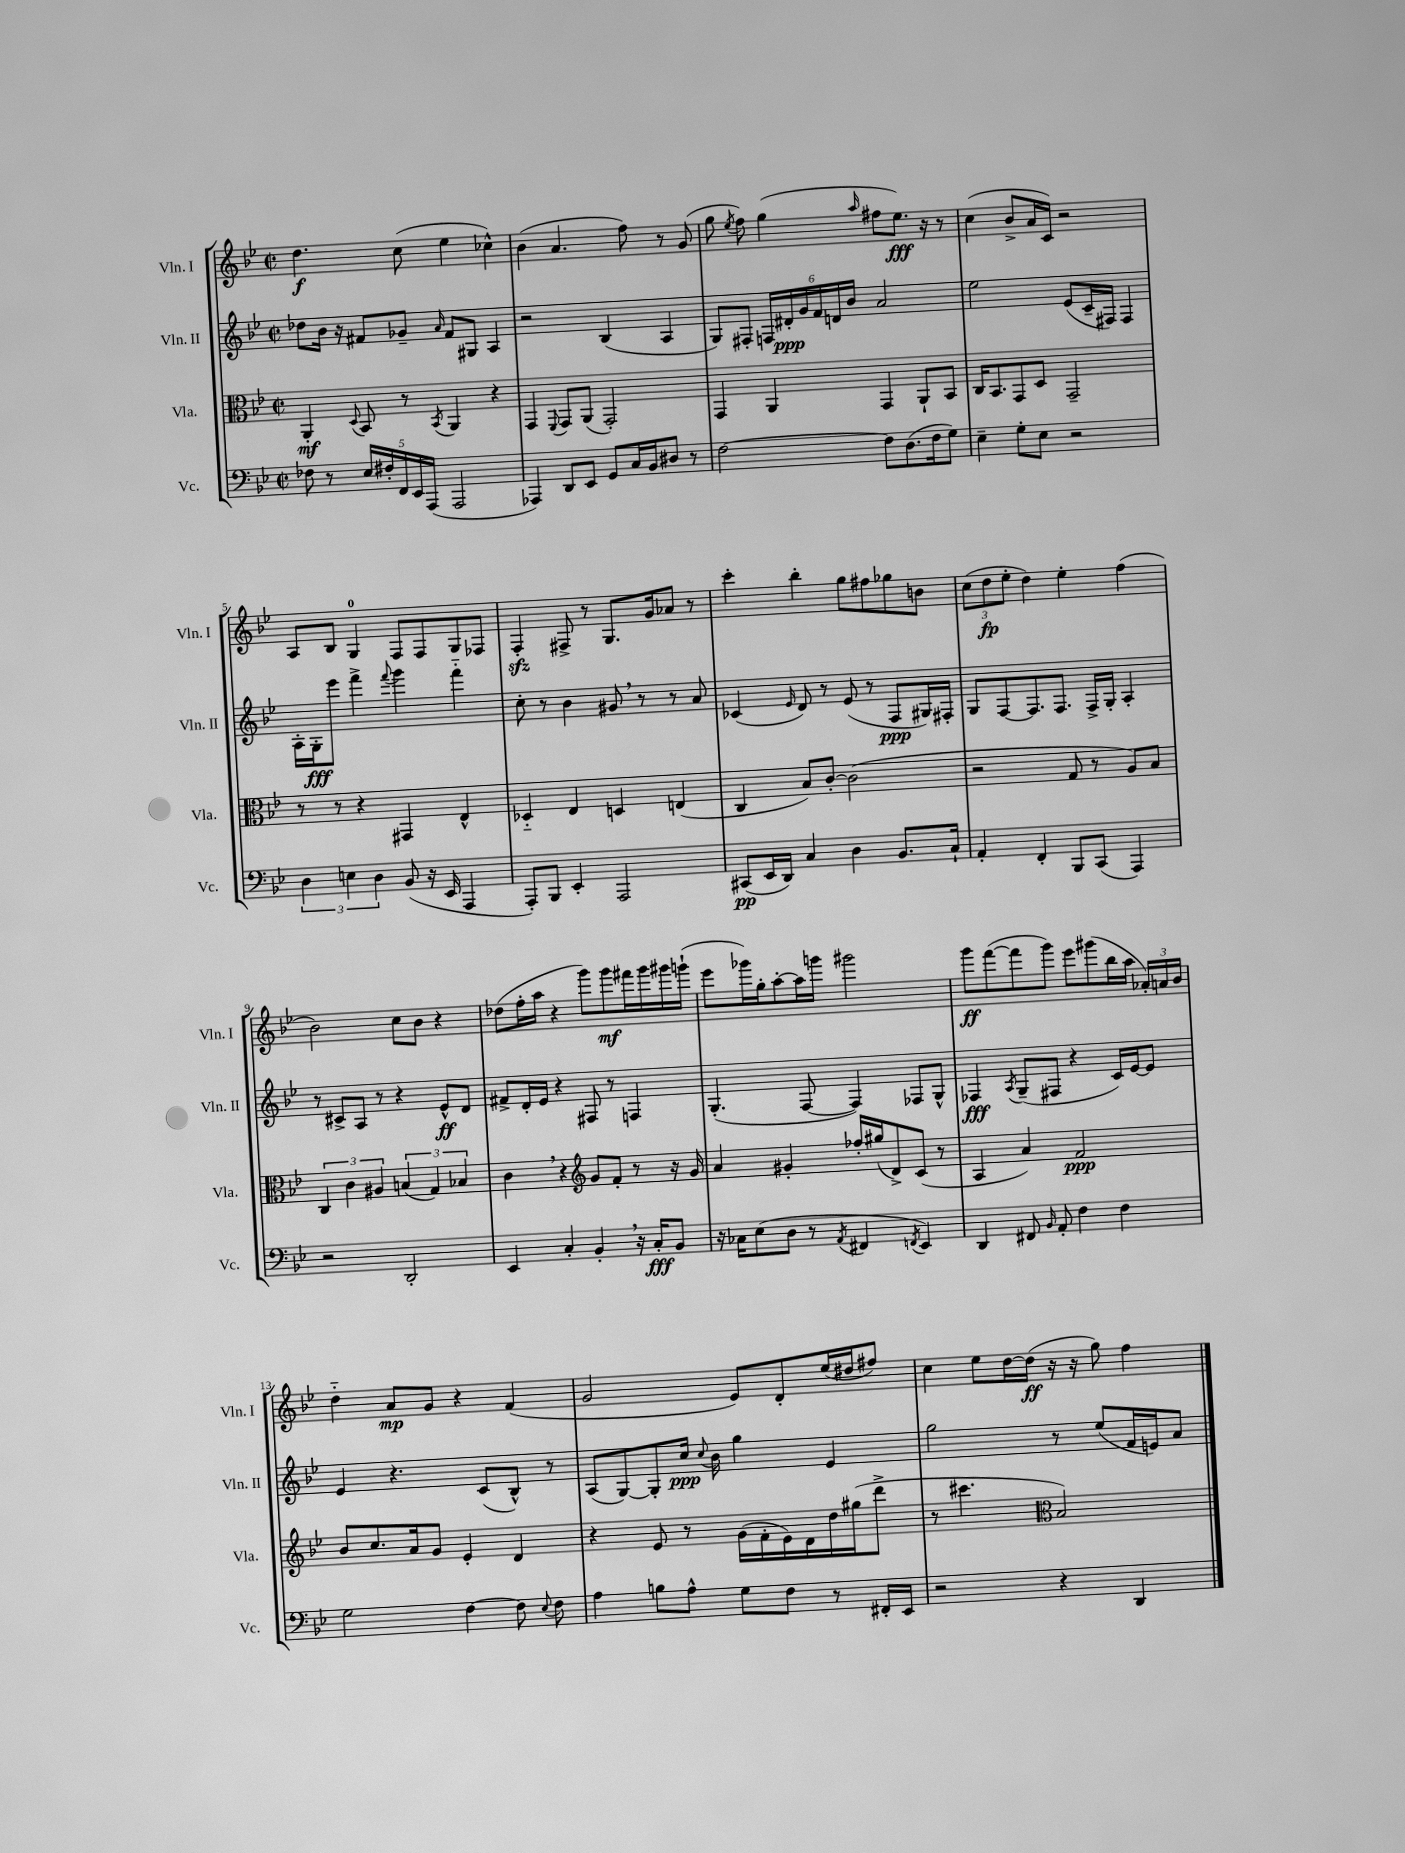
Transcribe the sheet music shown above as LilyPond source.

<<
\new StaffGroup <<
\new Staff = "s0" \with { instrumentName = "Vln. I" shortInstrumentName = "Vln. I" } {
    \clef treble \key bes \major \defaultTimeSignature \time 2/2
    \autoBeamOff d''4.\f c''8( ees''4 ces''4-^) |
    bes'4( a'4. f''8) r8 g'8( |
    g''8 \acciaccatura { ees''8 } f''8) g''4( \grace { a''16 } fis''8[ ees''8.]\fff) r16 r8 |
    c''4( bes'8[-> a'16 c'16]) r2 |
    a8[ bes8] g4-0 f8[ f8 g8 fes8] |
    f4-.\sfz fis8-> r8 g8.[ g'16 aes'8] r8 |
    c'''4-. bes''4-. g''8[ fis''8 ges''8 b'8] |
    \tuplet 3/2 { c''8[( d''8\fp ees''8]-. } d''4) ees''4-. f''4( |
    bes'2) c''8[ bes'8] r4 |
    des''8[( f''16-. a''16] r4 g'''8[) g'''8\mf fis'''16 g'''16 gis'''16 g'''16]-!( |
    ees'''8[ ges'''16) g''16-. a''8~-. a''16 g'''16] gis'''2 |
    g'''8[\ff f'''8~( f'''8 g'''8]) ees'''8[ gis'''8( bes''16 a''16] \tuplet 3/2 { aes'16[-.) a'16 bes'16] } |
    d''4-_ a'8[\mp g'8] r4 f'4( |
    g'2 ees'8[) d'8-. ees''16( dis''16 fis''8]) |
    c''4 ees''8[ d''16~ d''16]\ff( r16 r16 g''8) f''4 \bar "|." |
}
\new Staff = "s1" \with { instrumentName = "Vln. II" shortInstrumentName = "Vln. II" } {
    \clef treble \key bes \major \defaultTimeSignature \time 2/2
    \autoBeamOff des''8[ bes'16] r16 fis'8[ ges'8]-- \grace { a'16 } fis'8[ gis8] a4 |
    r2 bes4( a4 |
    g8[) fis8]-. \tuplet 6/4 { f16[ dis'16-.\ppp g'16 f'16 d'16 bes'16] } a'2 |
    ees''2 ees'8[( c'16-- fis16]) fis4 |
    a16[-. g16-.\fff ees'''8] f'''4-> \appoggiatura { f'''8 } g'''4 f'''4-_ |
    c''8-. r8 bes'4 gis'8 \breathe r8 r8 a'8 |
    ces'4( \grace { ees'16 } d'8) r8 ees'8( r8 f8[\ppp gis16) fis16]-. |
    g8[ f8~ f8. f8.] f16[-> g16]-. a4-. |
    r8 cis'8[-> a8] r8 r4 ees'8[-^\ff d'8] |
    fis'8[-> d'16-. ees'16] r4 fis8 r8 f4 |
    g4.-.( f8~ f4) fes8[ g8]-^ |
    fes4\fff \acciaccatura { a8 } g8[--( fis8] r4 c'16[) ees'16~ ees'8] |
    ees'4 r4. c'8[( bes8]-^) r8 |
    a8[( g8~) g8-. c''16]\ppp \appoggiatura { c''8 } bes'16 g''4 ees'4 |
    g''2 r8 ees''8[( f'16 e'16) a'8] \bar "|." |
}
\new Staff = "s2" \with { instrumentName = "Vla." shortInstrumentName = "Vla." } {
    \clef alto \key bes \major \defaultTimeSignature \time 2/2
    \autoBeamOff a,4-.\mf \appoggiatura { d8 } bes,8 r8 \acciaccatura { bes,8 } a,4 r4 |
    g,4 \appoggiatura { f,8 } g,8[ a,8]( g,2-.) |
    g,4 a,4 g,4 a,8[-! bes,8] |
    c16[ bes,8. g,8 d8] g,2-- |
    r8 r8 r4 gis,4 ees4-^ |
    des4-_ ees4 d4 e4( |
    c4 bes8[) c'8]~-. c'2( |
    r2 g8 r8 a8[) bes8] |
    \tuplet 3/2 { c4 c'4 ais4 } \tuplet 3/2 { b4( g4) bes4 } |
    c'4 \breathe r4 \clef treble g'8[ f'8]-. r8 r16 g'16 |
    a'4 gis'4-. fes''16[-. gis''16( d'8->) c'8]( r8 |
    a4 a'4) f'2\ppp |
    bes'8[ c''8. a'16 g'8] ees'4-. d'4 |
    r4 ees'8 r8 g'16[( f'16-. ees'16) d'16 d''16 gis''16( d'''8]-> |
    r8 cis'''4. \clef alto bes2) \bar "|." |
}
\new Staff = "s3" \with { instrumentName = "Vc." shortInstrumentName = "Vc." } {
    \clef bass \key bes \major \defaultTimeSignature \time 2/2
    \autoBeamOff fes8 r8 \tuplet 5/4 { ees16[ fis16-. f,16 ees,16 a,,16]( } a,,2 |
    aes,,4) d,8[ ees,8] g,8[ c16 bes,16 dis8] r8 |
    f2~ f8[ d8.( f16 g8]) |
    ees4-- g8[-. ees8] r2 |
    \tuplet 3/2 { d4 e4 d4 } bes,8( r16 ees,16 a,,4 |
    a,,8[-.) bes,,8] ees,4-. a,,2 |
    cis,8[\pp( ees,16 d,16]) c4 d4 bes,8.[ c16]-! |
    a,4-. f,4-. bes,,8[ c,8]( a,,4) |
    r2 d,2-. |
    ees,4 c4-. bes,4-. \breathe r16 c16[-.\fff bes,8] |
    r16 ces16[ ees8( d8] r8 \acciaccatura { a,8 } fis,4 \acciaccatura { f,8 } ees,4) |
    d,4 fis,8 \grace { bes,16 } a,8-. f4 f4 |
    g2 f4~ f8 \appoggiatura { ees8 } f8 |
    a4 b8[ a8]-^ g8[ f8] r8 fis,16[-. ees,16] |
    r2 r4 d,4 \bar "|." |
}
>>
>>
